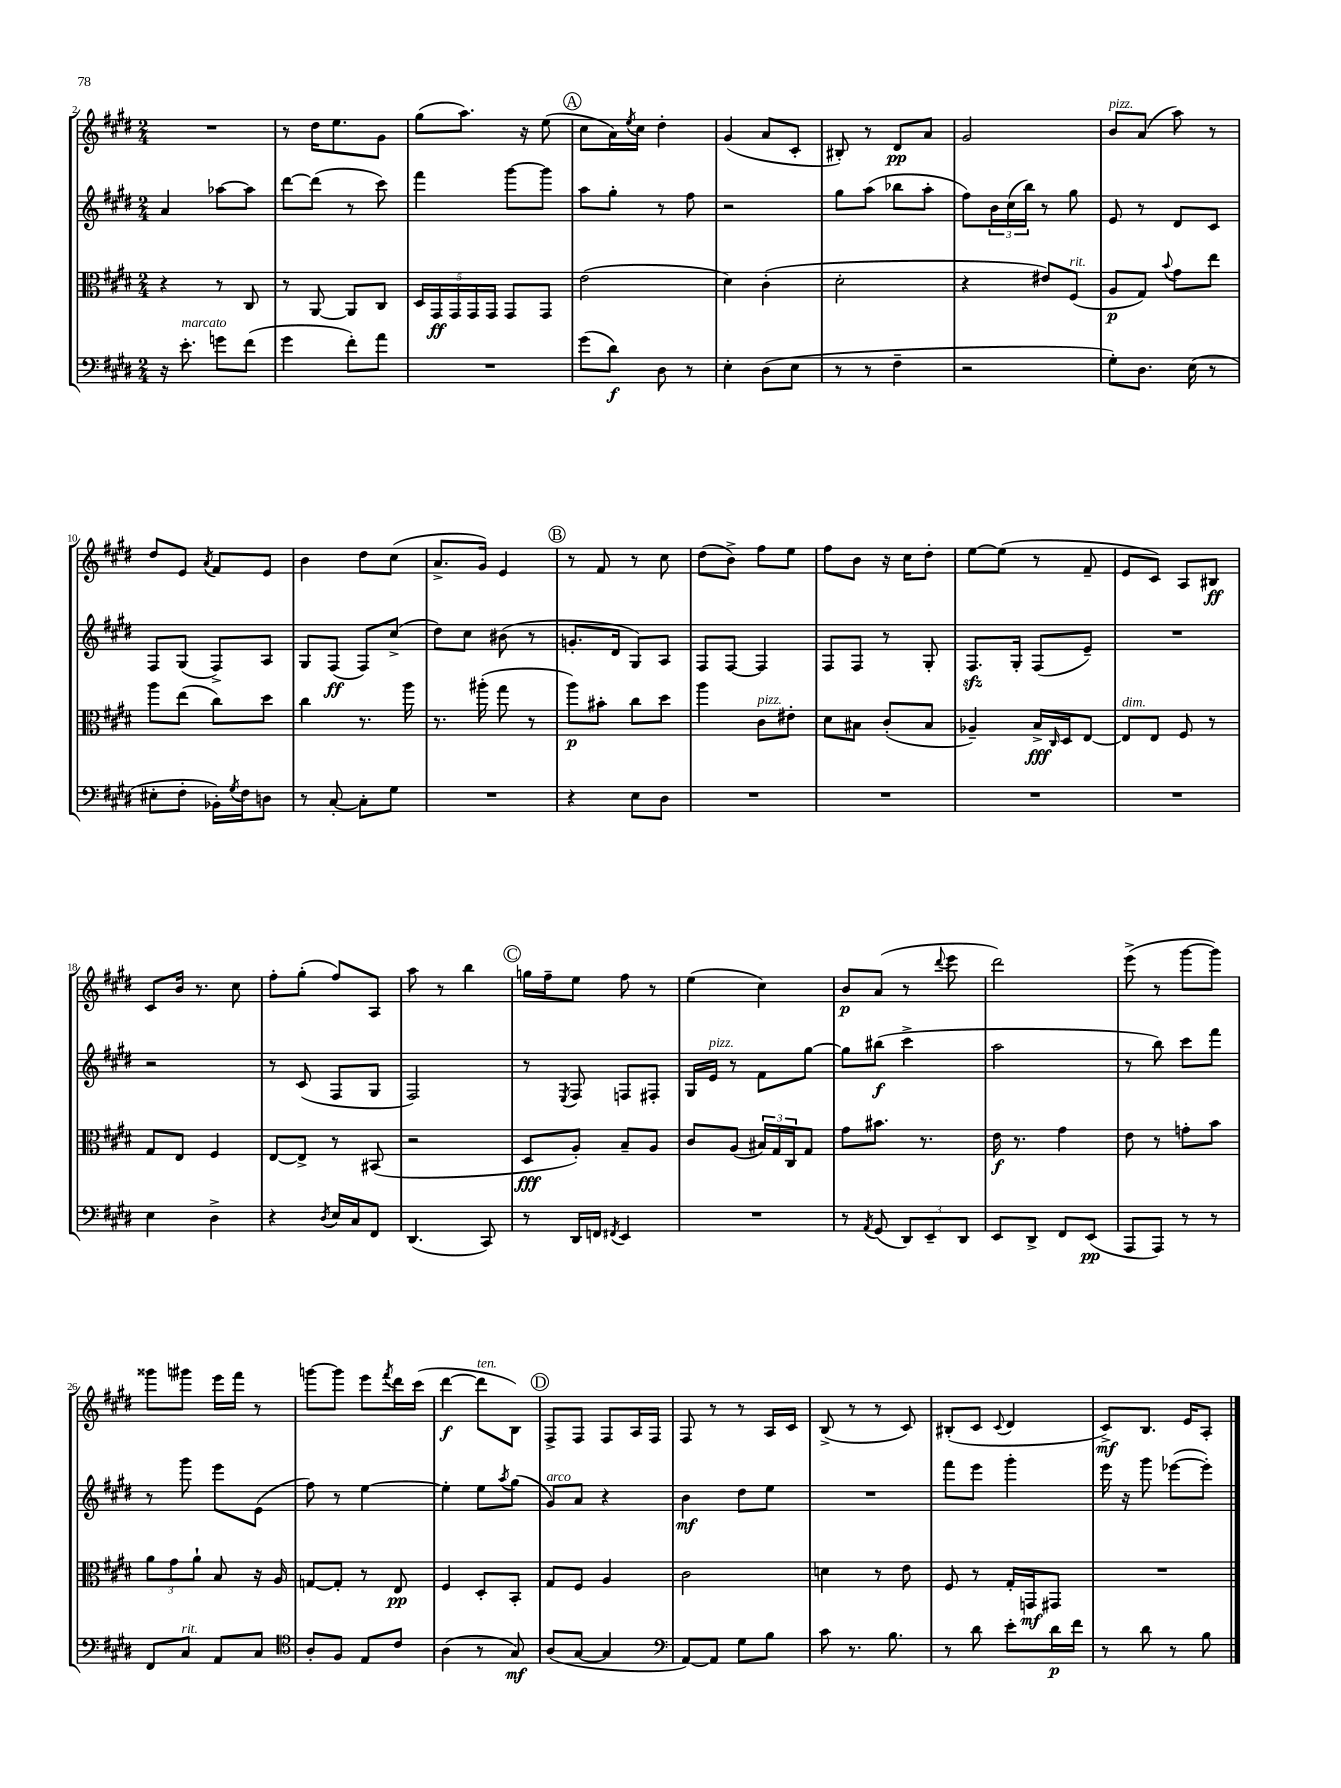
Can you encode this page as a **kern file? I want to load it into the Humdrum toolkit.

**kern	**kern	**kern	**kern
*staff4	*staff3	*staff2	*staff1
*clefF4	*clefC3	*clefG2	*clefG2
*k[f#c#g#d#]	*k[f#c#g#d#]	*k[f#c#g#d#]	*k[f#c#g#d#]
*M2/4	*M2/4	*M2/4	*M2/4
16r	4r	4a	2r
8.e'	.	.	.
8g	8r	[8aa-	.
(8f#	8C#	8aa-]	.
=	=	=	=
4g#	8r	[8ddd#	8r
.	[8AA	(8ddd#]	16dd#
.	.	.	8.ee
8f#')	8AA]	8r	.
8a	8C#	8ccc#)	8g#
=	=	=	=
2r	20D#	4fff#	(8gg#
.	20GG#	.	.
.	20GG#	.	.
.	.	.	8.aa)
.	20GG#	.	.
.	20GG#	.	.
.	8GG#	[8ggg#	.
.	.	.	16r
.	8GG#	8ggg#]	(8ee
=	=	=	=
(8g#	(2e	8aa	8cc#
8d#)	.	8gg#'	16a)
.	.	.	8qee
.	.	.	16cc#
8D#	.	8r	4dd#'
8r	.	8ff#	.
=	=	=	=
4E'	4d#)	2r	(4g#
(8D#	(4c#'	.	8a
8E	.	.	8c#'
=	=	=	=
8r	2d#'	8gg#	8B#')
8r	.	(8aa	8r
4F#~	.	8bb-	8d#
.	.	8aa'	8a
=	=	=	=
2r	4r	8ff#)	2g#
.	.	24b	.
.	.	(24cc#	.
.	.	24bb)	.
.	8e#)	8r	.
.	(8F#	8gg#	.
=	=	=	=
8G#')	8A	8e	8b
8.D#	8G#)	8r	(8a
.	8qqb	.	.
.	8g#	8d#	8aa)
(16E	.	.	.
8r	8ee	8c#	8r
=	=	=	=
8E#'	8aa	8F#	8dd#
8F#'	(8ee	(8G#	8e
.	.	.	8qa
16BB-')	8cc#)	8F#^)	8f#
8qG#	.	.	.
16F#	.	.	.
8D	8dd#	8A	8e
=	=	=	=
8r	4cc#	8G#	4b
[8C#'	.	(8F#	.
8C#']	8.r	8F#)	8dd#
8G#	.	(8cc#^	(8cc#
.	16aa	.	.
=	=	=	=
2r	8.r	8dd#)	8.a^
.	.	8cc#	.
.	(16aa#'	.	16g#)
.	8gg#	(8b#	4e
.	8r	8r	.
=	=	=	=
4r	8aa)	8.g'	8r
.	8b#'	.	8f#
.	.	16d#	.
8E	8cc#	8G#)	8r
8D#	8dd#	8A	8cc#
=	=	=	=
2r	4aa	8F#	(8dd#
.	.	[8F#	8b^)
.	8c#	4F#]	8ff#
.	8e#'	.	8ee
=	=	=	=
2r	8d#	8F#	8ff#
.	8B#	8F#	8b
.	(8c#'	8r	16r
.	.	.	16cc#
.	8B#	8G#'	8dd#'
=	=	=	=
2r	4A-~)	8.F#	[8ee
.	.	.	(8ee]
.	.	16G#'	.
.	16B^	(8F#	8r
.	16qqC#	.	.
.	16D#	.	.
.	[8E	8e~)	8f#~
=	=	=	=
2r	8E]	2r	8e
.	8E	.	8c#)
.	8F#	.	8A
.	8r	.	8B#
=	=	=	=
4E	8G#	2r	8c#
.	8E	.	16b
.	.	.	8.r
4D#^	4F#	.	.
.	.	.	8cc#
=	=	=	=
4r	[8E	8r	8ff#'
.	8E^]	(8c#	(8gg#'
8qD#	.	.	.
16E	8r	8F#	8ff#)
16C#	.	.	.
8FF#	(8BB#	8G#	8A
=	=	=	=
(4.DD#	2r	2F#)	8aa
.	.	.	8r
.	.	.	4bb
8CC#)	.	.	.
=	=	=	=
8r	8D#	8r	16gg
.	.	.	16ff#~
.	.	8qE	.
16DD#	8A')	8F#	8ee
16FF	.	.	.
8qFF#	.	.	.
4EE	8B~	8F	8ff#
.	8A	8F#'	8r
=	=	=	=
2r	8c#	16G#	(4ee
.	.	16e	.
.	(8A	8r	.
.	24B#)	8f#	4cc#)
.	24G#	.	.
.	24C#	.	.
.	8G#	[8gg#	.
=	=	=	=
8r	8g#	8gg#]	8b
8qAA	.	.	.
(8GG#	8.b#	(8bb#	(8a
12DD#)	.	4ccc#^	8r
.	8.r	.	.
12EE~	.	.	.
.	.	.	8qqddd#
.	.	.	8eee
12DD#	.	.	.
=	=	=	=
8EE	16e	2aa	2ddd#)
.	8.r	.	.
8DD#^	.	.	.
8FF#	4g#	.	.
(8EE	.	.	.
=	=	=	=
8AAA	8e	8r	(8eee^
8AAA)	8r	8bb)	8r
8r	8g'	8ccc#	[8ggg#
8r	8b	8fff#	8ggg#])
=	=	=	=
8FF#	12a	8r	8ggg##
.	12g#	.	.
8C#	.	8ggg#	8ggg#
.	12a`	.	.
8AA	8B	8eee	16eee
.	.	.	16fff#
8C#	16r	(8e	8r
.	16A	.	.
=	=	=	=
*clefC4	*	*	*
8A'	[8G	8ff#)	[8ggg
8F#	8G']	8r	8ggg]
8E	8r	[4ee	8eee
.	.	.	8qfff#
8c#	8E	.	16ddd#
.	.	.	(16ccc#
=	=	=	=
(4A	4F#	4ee']	[4ddd#
8r	8D#'	8ee	8ddd#]
.	.	8qaa	.
8G#)	8BB'	(8gg#	8B)
=	=	=	=
(8A	8G#	8g#)	8F#^
[8G#	8F#	8a	8F#
4G#]	4A	4r	8F#
.	.	.	16A
.	.	.	16F#
=	=	=	=
*clefF4	*	*	*
[8AA)	2c#	4b	8F#
8AA]	.	.	8r
8G#	.	8dd#	8r
8B	.	8ee	16A
.	.	.	16c#
=	=	=	=
8c#	4d	2r	(8B^
8.r	.	.	8r
.	8r	.	8r
8.B	.	.	.
.	8e	.	8c#)
=	=	=	=
8r	8F#	8fff#	(8B#'
8d#	8r	8eee	8c#
.	.	.	8qqc#
8e'	16G#'	4ggg#'	4d#
.	16GG	.	.
16d#	8GG#	.	.
16f#	.	.	.
=	=	=	=
8r	2r	16eee	8c#^)
.	.	16r	.
8d#	.	8ggg#	8.B
8r	.	([8eee-	.
.	.	.	16e
8B	.	8eee-'])	8A'
==	==	==	==
*-	*-	*-	*-
